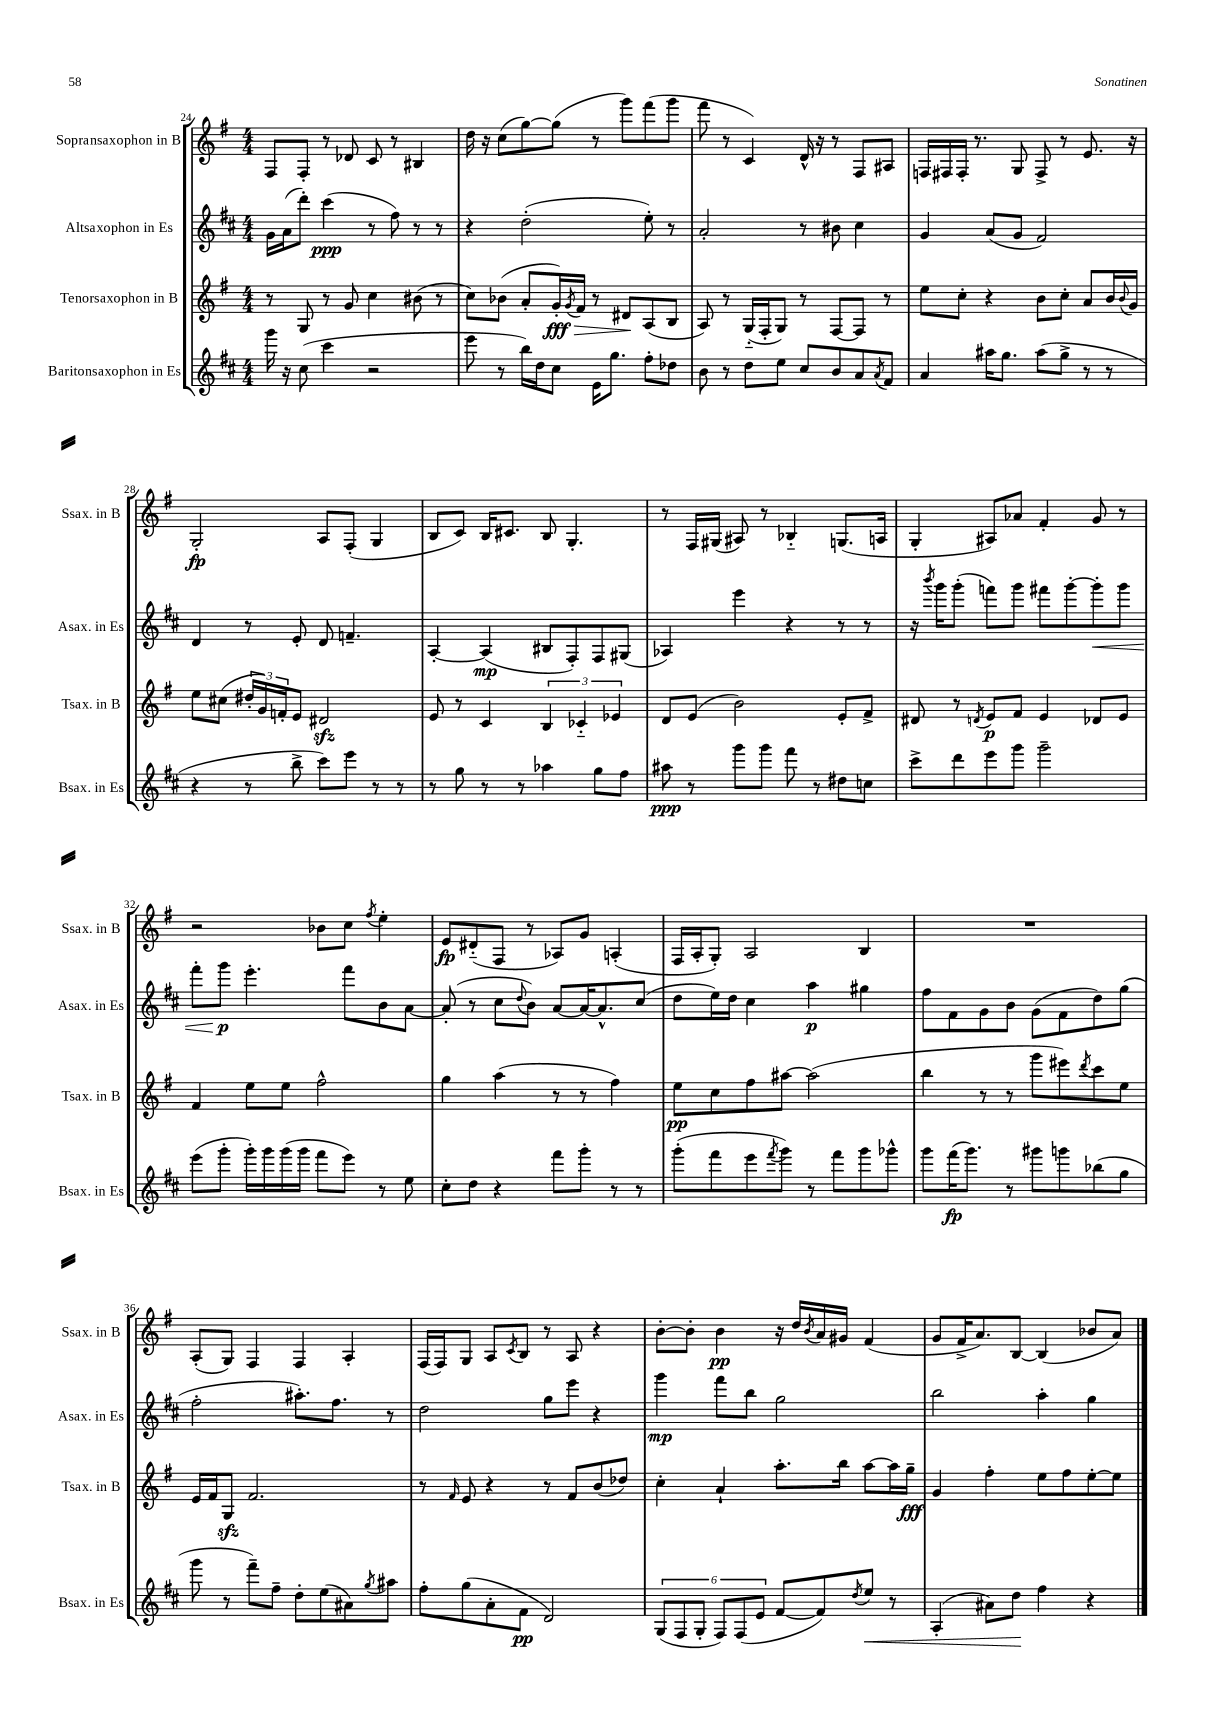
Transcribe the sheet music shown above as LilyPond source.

<<
\new StaffGroup <<
\new Staff = "s0" \with { instrumentName = "Sopransaxophon in B" shortInstrumentName = "Ssax. in B" } {
    \clef treble \key g \major \numericTimeSignature \time 4/4
    fis8 fis8-. r8 des'8 c'8 r8 bis4 |
    d''16 r16 c''8( g''8~) g''8( r8 g'''8) fis'''8( g'''8 |
    fis'''8 r8 c'4) d'16-^ r16 r8 fis8 ais8 |
    f16 fis16 fis16-. r8. g8 fis8-> r8 e'8. r16 |
    g2-.\fp a8 fis8-.( g4 |
    b8 c'8) b16 cis'8. b8 g4.-. |
    r8 fis16 gis16( ais8) r8 bes4-_ g8.( a16 |
    g4-. ais8) aes'8 fis'4-. g'8 r8 |
    r2 bes'8 c''8 \acciaccatura { fis''8 } e''4-. |
    e'8\fp dis'8-_( fis8 r8 aes8) g'8 a4-.( |
    fis16 a16-. g8-.) a2 b4 |
    R1 |
    a8-.( g8) fis4 fis4 a4-. |
    fis16( fis16) g8 a8 \acciaccatura { c'8 } b8 r8 a8 r4 |
    b'8~-. b'8-. b'4\pp r16 d''16 \acciaccatura { b'8 } a'16 gis'16 fis'4( |
    g'8 fis'16-> a'8.) b8~ b4( bes'8 a'8) \bar "|." |
}
\new Staff = "s1" \with { instrumentName = "Altsaxophon in Es" shortInstrumentName = "Asax. in Es" } {
    \clef treble \key d \major \numericTimeSignature \time 4/4
    g'16 a'16( d'''8-.) cis'''4\ppp( r8 fis''8) r8 r8 |
    r4 d''2-.( e''8-.) r8 |
    a'2-. r8 bis'8 cis''4 |
    g'4 a'8( g'8 fis'2) |
    d'4 r8 e'8-. d'8 f'4.-- |
    a4~-. a4\mp( bis8 fis8-.) fis8 gis8( |
    aes4) e'''4 r4 r8 r8 |
    r16 \acciaccatura { b'''8 } g'''16 g'''8-.( f'''8) g'''8 fis'''8 g'''8~-. g'''8-.\< g'''8 |
    fis'''8-. g'''8\p\! e'''4.-. fis'''8 b'8 a'8~ |
    a'8-.( r8 cis''8 \appoggiatura { d''8 } b'8) a'8~ a'16~ a'8.-^ cis''8( |
    d''8 e''16) d''16 cis''4 a''4\p gis''4 |
    fis''8 fis'8 g'8 b'8 g'8( fis'8 d''8) g''8( |
    fis''2-. ais''8.-.) fis''8. r8 |
    d''2 g''8 e'''8 r4 |
    g'''4\mp fis'''8 b''8 g''2 |
    b''2 a''4-. g''4 \bar "|." |
}
\new Staff = "s2" \with { instrumentName = "Tenorsaxophon in B" shortInstrumentName = "Tsax. in B" } {
    \clef treble \key g \major \numericTimeSignature \time 4/4
    r8 g8 r8 g'8 c''4 bis'8( r8 |
    c''8) bes'8( a'8-. g'16-.\fff\>) \acciaccatura { g'8 } fis'16 r8 dis'8\! a8( b8 |
    a8) r8 g16-_( fis16-. g8) r8 fis8~ fis8 r8 |
    e''8 c''8-. r4 b'8 c''8-. a'8 b'16 \appoggiatura { b'8 } g'16 |
    e''8 cis''8( \tuplet 3/2 { dis''16-. g'16) f'16-. } e'8 dis'2\sfz |
    e'8 r8 c'4 \tuplet 3/2 { b4 ces'4-_ ees'4 } |
    d'8 e'8( b'2) e'8-. fis'8-> |
    dis'8 r8 \acciaccatura { d'8 } e'8\p fis'8 e'4 des'8 e'8 |
    fis'4 e''8 e''8 fis''2-^ |
    g''4 a''4( r8 r8 fis''4) |
    e''8\pp c''8 fis''8 ais''8~ ais''2( |
    b''4 r8 r8 g'''8 eis'''8) \acciaccatura { d'''8 } c'''8 e''8 |
    e'16 fis'16 g8\sfz fis'2. |
    r8 \grace { fis'16 } e'8 r4 r8 fis'8 b'8( des''8) |
    c''4-. a'4-! a''8.-. b''16 a''8~ a''16 g''16--\fff |
    g'4 fis''4-. e''8 fis''8 e''8~-. e''8 \bar "|." |
}
\new Staff = "s3" \with { instrumentName = "Baritonsaxophon in Es" shortInstrumentName = "Bsax. in Es" } {
    \clef treble \key d \major \numericTimeSignature \time 4/4
    g'''16 r16 cis''8( cis'''4 r2 |
    e'''8 r8 b''16) d''16 cis''8 e'16 g''8. fis''8-. des''8 |
    b'8 r8 d''8 e''8 cis''8 b'8 a'8 \acciaccatura { a'8 } fis'8 |
    a'4 ais''16 g''8. ais''8( g''8-> r8 r8 |
    r4 r8 b''8-> cis'''8) e'''8 r8 r8 |
    r8 g''8 r8 r8 aes''4 g''8 fis''8 |
    ais''8\ppp r8 g'''8 g'''8 fis'''8 r8 dis''8 c''8 |
    cis'''8-> d'''8 e'''8 g'''8 g'''2-- |
    e'''8( g'''8-. g'''16-.) g'''16 g'''16( g'''16 fis'''8 e'''8) r8 e''8 |
    cis''8-. d''8 r4 fis'''8 g'''8-. r8 r8 |
    g'''8-.( fis'''8 e'''8 \acciaccatura { fis'''8 } g'''8) r8 fis'''8 g'''8 ges'''8-^ |
    g'''8 fis'''16\fp( g'''8.) r8 gis'''8 g'''8 bes''8( g''8 |
    g'''8 r8 fis'''8--) fis''8-- d''8-. e''8( ais'8) \acciaccatura { g''8 } ais''8 |
    fis''8-. g''8( a'8-. fis'8\pp d'2) |
    \tuplet 6/4 { g8( fis8 g8-. fis8) fis8( e'8 } fis'8~ fis'8) \acciaccatura { d''8 } e''8\< r8 |
    a4-.( ais'8) d''8\! fis''4 r4 \bar "|." |
}
>>
>>
\layout { \context { \Score currentBarNumber = #24 } }
